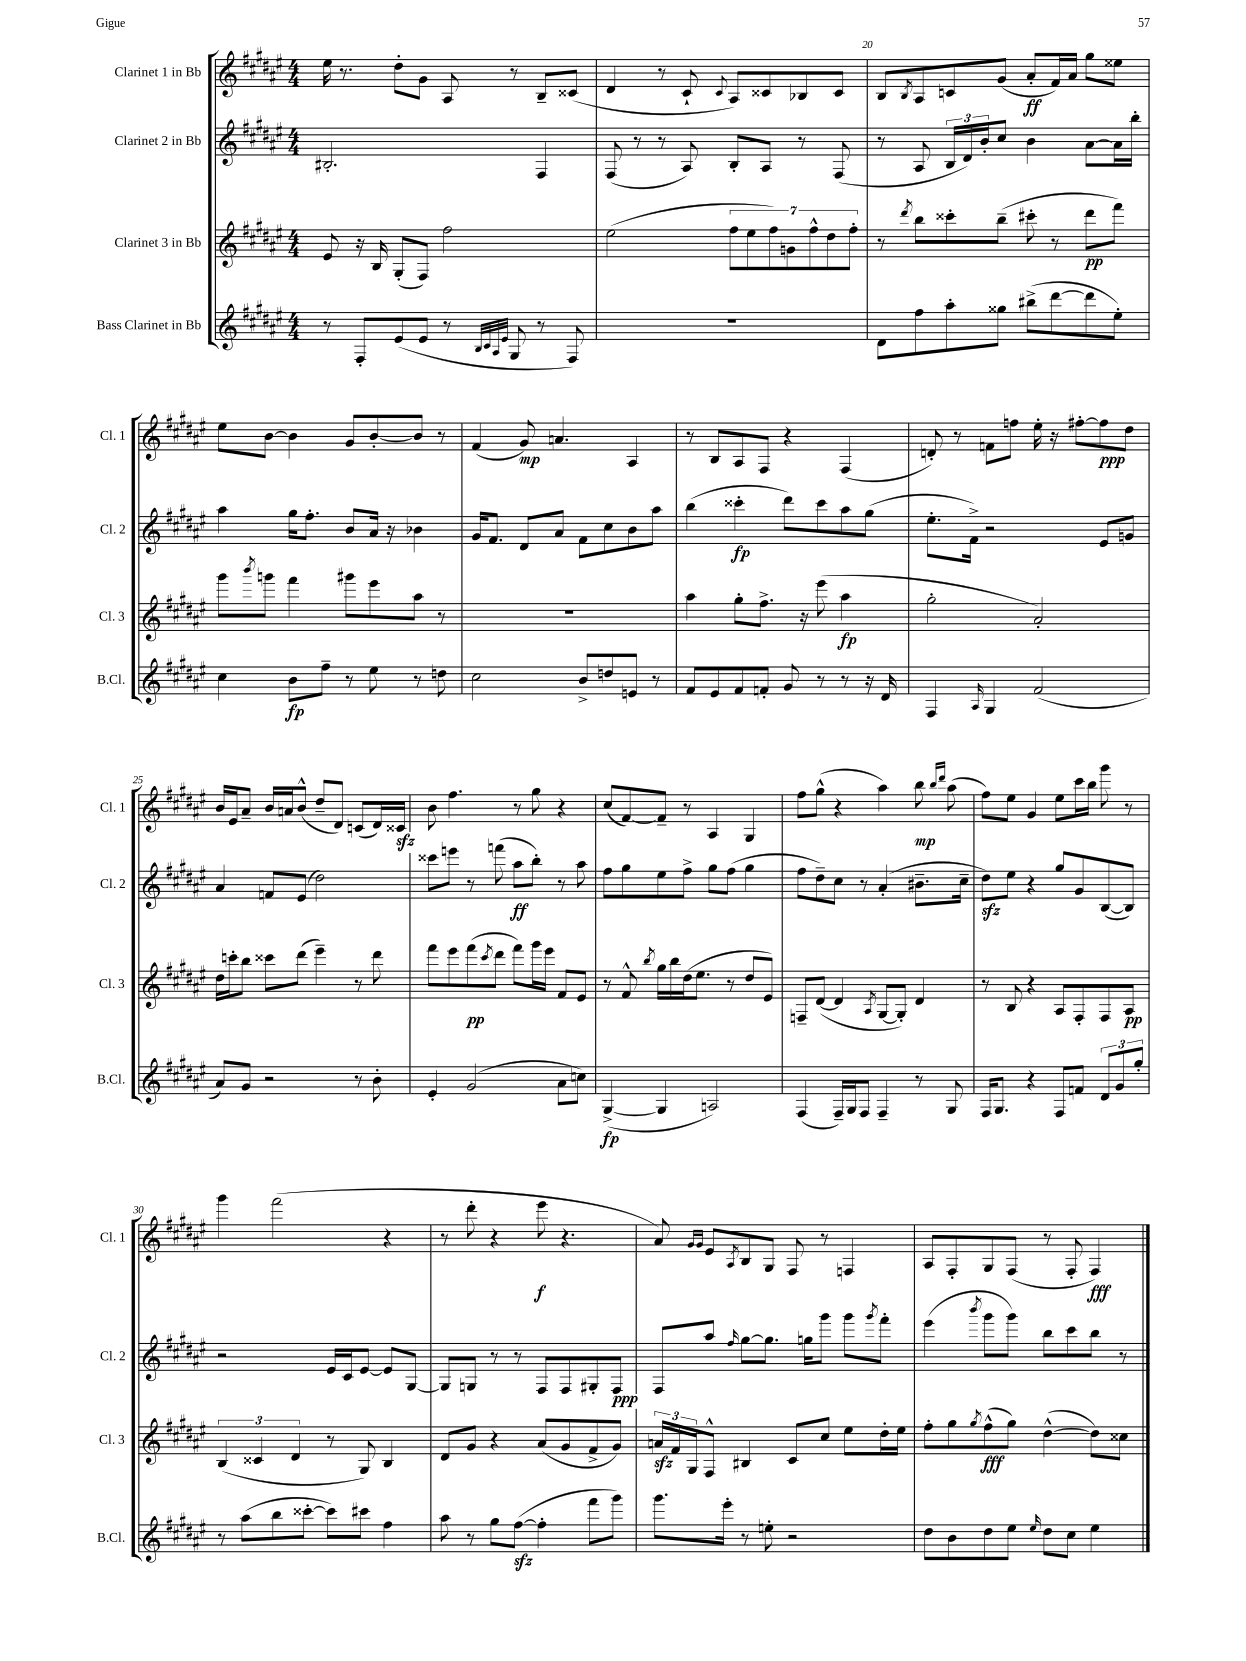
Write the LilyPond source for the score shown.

<<
\new StaffGroup <<
\new Staff = "s0" \with { instrumentName = "Clarinet 1 in Bb" shortInstrumentName = "Cl. 1" } {
    \clef treble \key fis \major \numericTimeSignature \time 4/4
    eis''16 r8. dis''8-. gis'8 ais8 r8 b8-- cisis'8( |
    dis'4 r8 cis'8-! \appoggiatura { cis'8 } ais8) cisis'8 bes8 cisis'8 |
    b8 \acciaccatura { b8 } ais8 c'8 gis'8( ais'8-.\ff fis'16) ais'16 gis''8 eisis''8 |
    eis''8 b'8~ b'4 gis'8 b'8~-. b'8 r8 |
    fis'4( gis'8\mp) a'4. ais4 |
    r8 b8 ais8 fis8 r4 fis4( |
    d'8-.) r8 f'8 f''8 eis''16-. r16 fis''8~-. fis''8\ppp dis''8 |
    b'16 eis'16 ais'8-- b'16 a'16 b'8-^( dis''8-- dis'8) c'8( dis'16) cisis'16\sfz |
    b'8 fis''4. r8 gis''8 r4 |
    cis''8( fis'8~) fis'8-- r8 ais4 gis4 |
    fis''8 gis''8-^( r4 ais''4) b''8\mp \grace { b''16 dis'''16 } ais''8( |
    fis''8) eis''8 gis'4 eis''8 cis'''16 b''16 gis'''8 r8 |
    gis'''4 fis'''2( r4 |
    r8 dis'''8-. r4 eis'''8\f r4. |
    ais'8) \grace { gis'16 gis'16 } eis'8 \acciaccatura { ais8 } b8 gis8 fis8 r8 f4 |
    ais8 fis8-. gis8 fis8( r8 fis8-. fis4\fff) \bar "|." |
}
\new Staff = "s1" \with { instrumentName = "Clarinet 2 in Bb" shortInstrumentName = "Cl. 2" } {
    \clef treble \key fis \major \numericTimeSignature \time 4/4
    bis2.-. fis4 |
    fis8( r8 r8 ais8) b8-. ais8 r8 fis8( |
    r8 ais8 \tuplet 3/2 { b16 dis'16) b'16-. } cis''8 b'4 ais'8~ ais'16 b''16-. |
    ais''4 gis''16 fis''8.-. b'8 ais'16 r16 bes'4 |
    gis'16 fis'8. dis'8 ais'8 fis'8 cis''8 b'8 ais''8 |
    b''4( cisis'''4-.\fp dis'''8) cisis'''8 ais''8 gis''8( |
    eis''8.-. fis'16->) r2 eis'8 g'8 |
    ais'4 f'8 eis'8( dis''2) |
    cisis'''8 e'''8 r8 f'''8( ais''8\ff b''8-.) r8 ais''8 |
    fis''8 gis''8 eis''8 fis''8-> gis''8 fis''8( gis''4 |
    fis''8 dis''8--) cis''8 r8 ais'4-.( bis'8.-- cis''16-- |
    dis''8\sfz) eis''8 r4 gis''8 gis'8 b8~( b8) |
    r2 eis'16 cis'16 eis'8~ eis'8 gis8~ |
    gis8 g8 r8 r8 fis8 fis8 gis8-. fis8\ppp |
    fis8 ais''8 \grace { fis''16 } gis''8~ gis''8. g''16 gis'''8 gis'''8 \acciaccatura { gis'''8 } fis'''8-. |
    eis'''4( \acciaccatura { b'''8 } gis'''8 gis'''8) b''8 cis'''8 b''8 r8 \bar "|." |
}
\new Staff = "s2" \with { instrumentName = "Clarinet 3 in Bb" shortInstrumentName = "Cl. 3" } {
    \clef treble \key fis \major \numericTimeSignature \time 4/4
    eis'8 r16 b16 gis8-.( fis8) fis''2 |
    eis''2( \tuplet 7/4 { fis''8 eis''8 fis''8) g'8 fis''8-^ dis''8 fis''8-. } |
    r8 \acciaccatura { dis'''8 } b''8 cisis'''8-. b''8--( cis'''8-. r8 dis'''8\pp fis'''8) |
    gis'''8 \acciaccatura { b'''8 } g'''8 fis'''4 gis'''8 eis'''8 ais''8 r8 |
    R1 |
    ais''4 gis''8-. fis''8.-> r16 eis'''8( ais''4\fp |
    gis''2-. ais'2-.) |
    dis''16 c'''16-. b''8 cisis'''8 dis'''8( eis'''4--) r8 dis'''8 |
    fis'''8 eis'''8 fis'''8\pp( \acciaccatura { cis'''8 } dis'''8 fis'''8) gis'''16 eis'''16 fis'8 eis'8 |
    r8 fis'8-^ \acciaccatura { b''8 } gis''16 b''16 dis''16( eis''8. r8 dis''8 eis'8) |
    f8-- dis'8~( dis'4 \acciaccatura { ais8 } gis8~ gis8-.) dis'4 |
    r8 b8 r4 ais8 fis8-. fis8 ais8\pp |
    \tuplet 3/2 { b4( cisis'4 dis'4 } r8 gis8) b4 |
    dis'8 gis'8 r4 ais'8( gis'8 fis'8-> gis'8) |
    \tuplet 3/2 { a'16\sfz fis'16 gis16 } fis8-^ bis4 cis'8 cis''8 eis''8 dis''16-. eis''16 |
    fis''8-. gis''8 \acciaccatura { gis''8 } fis''8-^\fff( gis''8) dis''4~-^( dis''8) cisis''8 \bar "|." |
}
\new Staff = "s3" \with { instrumentName = "Bass Clarinet in Bb" shortInstrumentName = "B.Cl." } {
    \clef treble \key fis \major \numericTimeSignature \time 4/4
    r8 fis8-. eis'8( eis'8 r8 \grace { b32 cis'32 ais32 eis'32 } gis8 r8 fis8) |
    R1 |
    dis'8 fis''8 ais''8-. gisis''8 bis''8->( dis'''8~ dis'''8 eis''8-.) |
    cis''4 b'8\fp fis''8-- r8 eis''8 r8 d''8 |
    cis''2 b'8-> d''8 e'8 r8 |
    fis'8 eis'8 fis'8 f'8-. gis'8 r8 r8 r16 dis'16 |
    fis4 \grace { ais16 } gis4 fis'2( |
    ais'8) gis'8 r2 r8 b'8-. |
    eis'4-. gis'2( ais'8 c''8) |
    gis4~->\fp( gis4 a2) |
    fis4( fis16--) gis16 fis8 fis4-- r8 gis8 |
    fis16 gis8. r4 fis8 f'8 \tuplet 3/2 { dis'8 gis'8 gis''8-. } |
    r8 ais''8( b''8 cisis'''8~-. cisis'''8) cis'''8 fis''4 |
    ais''8 r8 gis''8 fis''8~\sfz( fis''4-. fis'''8 gis'''8) |
    gis'''8. eis'''16-. r8 e''8-. r2 |
    dis''8 b'8 dis''8 eis''8 \grace { eis''16 } dis''8 cis''8 eis''4 \bar "|." |
}
>>
>>
\layout { \context { \Score currentBarNumber = #18 \override BarNumber.break-visibility = ##(#f #t #t) barNumberVisibility = #(every-nth-bar-number-visible 5) } }
